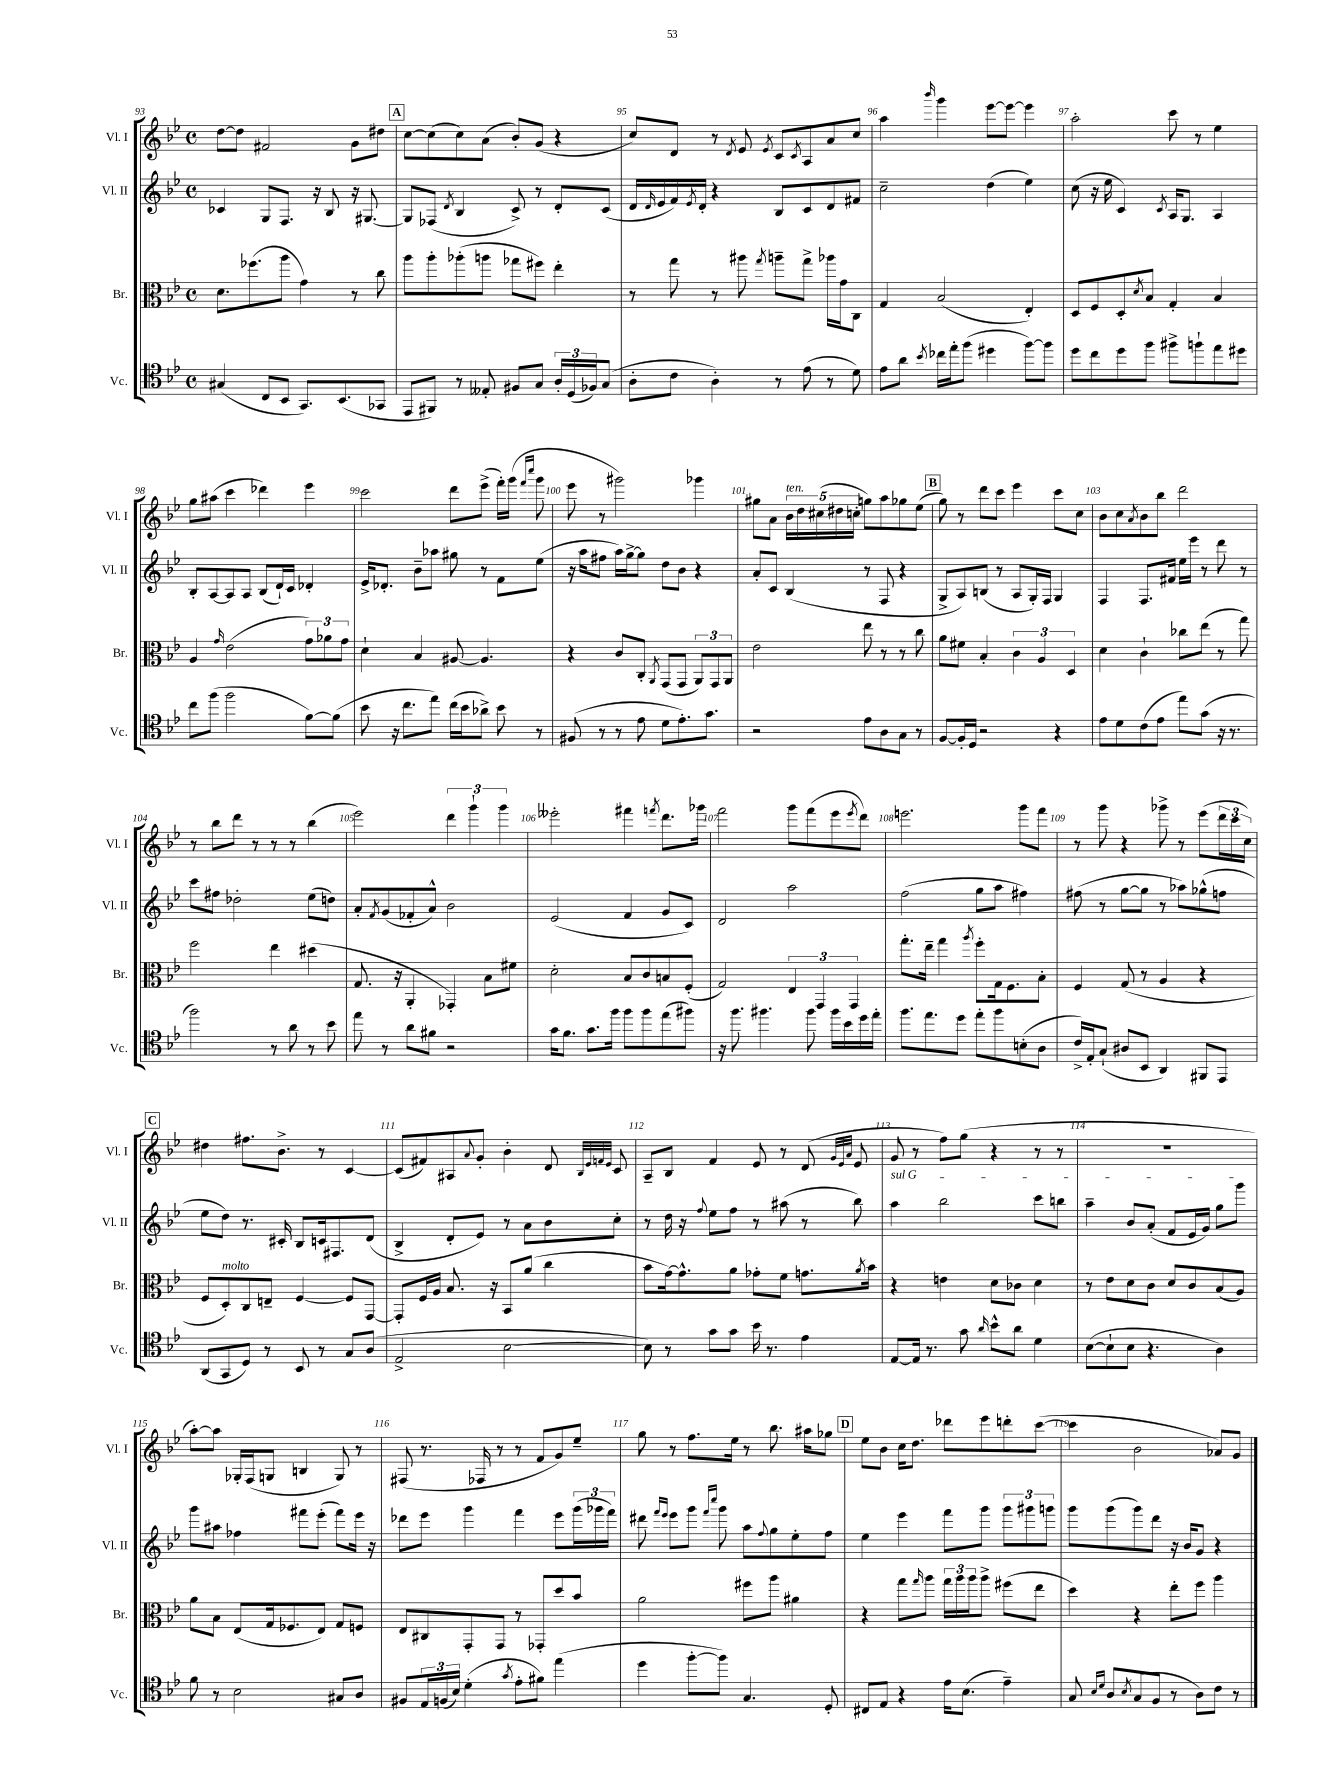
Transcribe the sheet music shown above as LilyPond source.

<<
\new StaffGroup <<
\new Staff = "s0" \with { instrumentName = "Vl. I" shortInstrumentName = "Vl. I" } {
    \clef treble \key bes \major \defaultTimeSignature \time 4/4
    d''8~ d''8 fis'2 g'8 dis''8 |
    \mark \markup { \box "A" } c''8~ c''8( c''8) a'8( bes'8-.) g'8( r4 |
    c''8) d'8 r8 \acciaccatura { d'8 } ees'8 \acciaccatura { ees'8 } c'8 \acciaccatura { c'8 } a8 a'8 c''8 |
    a''4 \grace { bes'''16 } g'''4 ees'''8~ ees'''8~ ees'''4 |
    a''2-. c'''8 r8 ees''4 |
    g''8 ais''8( c'''4 des'''4) ees'''4 |
    c'''2 d'''8 ees'''8->( f'''16-.) g'''16( \grace { f'''16 c''''16 } g'''8 |
    ees'''8 r8 gis'''2) ges'''4 |
    gis''8 a'8 \tuplet 5/4 { bes'16^\markup { \italic "ten." } d''16 cis''16( dis''16 c''16-. } g''8) a''8 ges''8 ees''8( |
    \mark \markup { \box "B" } g''8) r8 d'''8 c'''8 ees'''4 c'''8 c''8 |
    bes'8 c''8 \acciaccatura { a'8 } bes'8 bes''8 d'''2 |
    r8 bes''8 d'''8 r8 r8 r8 bes''4( |
    ees'''2) \tuplet 3/2 { d'''4 g'''4-! g'''4 } |
    eeses'''2-. fis'''4 \acciaccatura { f'''8 } d'''8. ges'''16 |
    f'''2 g'''8 f'''8( ees'''8 \acciaccatura { ees'''8 } d'''8) |
    e'''2. g'''8 f'''8 |
    r8 g'''8 r4 ges'''8-> r8 ees'''8( \tuplet 3/2 { d'''16 c'''16 c''16) } |
    \mark \markup { \box "C" } dis''4 fis''8. bes'8.-> r8 c'4~ |
    c'8( fis'8) ais8 \appoggiatura { a'8 } g'8-. bes'4-. d'8 \grace { bes32 ees'32 f'32 ees'32 } c'8 |
    a8-- bes8 f'4 ees'8 r8 d'8( \grace { g'32 ees'32 a'32 } ees'8 |
    g'8 r8 f''8) g''8( r4 r8 r8 |
    R1 |
    a''8~-.) a''8 ges16-. f16( g8 b4 g8) r8 |
    fis8( r8. fes16 r8 r8 f'8 g'8) ees''8-- |
    g''8 r8 f''8. ees''16 r8 bes''8. ais''16 ges''8 |
    \mark \markup { \box "D" } ees''8 bes'8 c''16 d''8. des'''8 ees'''8 d'''8-. c'''8~( |
    c'''4 bes'2 aes'8) g'8 \bar "|." |
}
\new Staff = "s1" \with { instrumentName = "Vl. II" shortInstrumentName = "Vl. II" } {
    \clef treble \key bes \major \defaultTimeSignature \time 4/4
    ces'4 g8 f8. r16 bes8 r16 gis8.~ |
    \mark \markup { \box "A" } gis8 fes8( \acciaccatura { d'8 } bes4 c'8->) r8 d'8-. c'8( |
    d'16 \grace { d'16 } ees'16 f'16) \acciaccatura { ees'8 } d'16-. r4 bes8 c'8 d'8 fis'8 |
    c''2-- d''4( ees''4) |
    c''8( r16 ees''16 c'4) \acciaccatura { c'8 } a16 g8. a4 |
    bes8-. a8~ a8 a8 bes8( d'16-!) c'16 des'4-. |
    ees'16-> des'8.-. bes'8-- aes''8 gis''8 r8 f'8 ees''8( |
    r16 a''16 fis''8 a''16) g''16~-> g''8 d''8 bes'8 r4 |
    a'8-. c'8 bes4( r8 f8 r4 |
    \mark \markup { \box "B" } g8-> a8) b8( r8 a8 g16-.) f16 g4 |
    f4 f8. fis'16 ees''16 ees'''16 r8 d'''8 r8 |
    c'''8 fis''8 des''2-. ees''8( d''8) |
    a'8-. \acciaccatura { f'8 } g'8( fes'8-. a'8-^) bes'2 |
    ees'2( f'4 g'8 c'8) |
    d'2 a''2 |
    f''2( g''8 a''8 fis''4) |
    fis''8( r8 g''8~ g''8 r8 aes''8) ges''8-^( f''8 |
    \mark \markup { \box "C" } ees''8 d''8) r8. cis'16-. bes8 c'16 fis8. d'8( |
    bes4-> d'8-. ees'8) r8 a'8 bes'8 c''8-. |
    r8 d''16 r16 \appoggiatura { f''8 } ees''8 f''8 r8 ais''8( r8 bes''8) |
    \once \override TextSpanner.bound-details.left.text = \markup { \italic "sul G" } a''4\startTextSpan bes''2 c'''8 b''8 |
    a''4-- bes'8 a'8-.( f'8 ees'16 g'16) g''8 g'''8\stopTextSpan |
    g'''8 ais''8 fes''4 fis'''8 ees'''8-.( fis'''8) ees'''16 r16 |
    des'''8 ees'''8 g'''4 f'''4 ees'''8 \tuplet 3/2 { g'''16( ges'''16 f'''16) } |
    dis'''8 \grace { f'''16 ees'''16 } ees'''8 g'''8 \grace { f'''16 c''''16 } g'''8 a''8 \appoggiatura { f''8 } g''8 ees''8-. f''8 |
    \mark \markup { \box "D" } ees''4 ees'''4 f'''8 g'''8 \tuplet 3/2 { g'''8 gis'''8 g'''8 } |
    g'''8 g'''8( g'''8) d'''8 r16 bes'16 g'8 r4 \bar "|." |
}
\new Staff = "s2" \with { instrumentName = "Br." shortInstrumentName = "Br." } {
    \clef alto \key bes \major \defaultTimeSignature \time 4/4
    d'8. fes''8.( a''8 g'4) r8 c''8 |
    \mark \markup { \box "A" } a''8 a''8-. aes''8-.( a''8 ges''8 fis''8) ees''4-. |
    r8 g''8 r8 ais''8 \acciaccatura { g''8 } a''8-- g''8-> aes''16 g'16 c8 |
    g4 bes2( ees4-.) |
    d8 f8 d8-. \acciaccatura { d'8 } bes8 g4-. bes4 |
    a4 \grace { g'16 } ees'2( \tuplet 3/2 { g'8) aes'8 g'8 } |
    d'4-! bes4 ais8~ ais4. |
    r4 c'8 c8-. \acciaccatura { a,8 } g,8( g,8 \tuplet 3/2 { a,8) g,8 a,8 } |
    ees'2 ees''8 r8 r8 c''8 |
    \mark \markup { \box "B" } a'8 fis'8 bes4-. \tuplet 3/2 { c'4 a4 d4 } |
    d'4 c'4-! ces''8 ees''8( r8 g''8) |
    f''2 ees''4 dis''4( |
    g8. r16 a,4-. ges,4-.) bes8 fis'8 |
    d'2-. bes8 c'8 b8 f8-.( |
    g2) \tuplet 3/2 { ees4 g,4 g,4 } |
    g''8.-. ees''16-- g''4 \acciaccatura { a''8 } f''8-. g16 f8. bes8-. |
    f4 g8( r8 a4 r4 |
    \mark \markup { \box "C" } f8 d8-.^\markup { \italic "molto" }) c8 e8-- f4~ f8 g,8~ |
    g,8-. f16 a16 bes8. r16 bes,8 a'8( c''4 |
    bes'8 g'16~) g'8.-^ a'8 ges'8-. f'8 g'8. \acciaccatura { a'8 } bes'16 |
    r4 e'4 d'8 ces'8 d'4 |
    r8 ees'8 d'8 c'8 d'8 c'8 bes8( a8) |
    a'8 bes8 ees8( g16 fes8. ees8) g8 f8 |
    ees8 cis8 g,8-. g,8 r8 ges,8-. d''8 bes'8 |
    a'2 fis''8 a''8 ais'4 |
    \mark \markup { \box "D" } r4 g''8 \grace { g''16 } a''8 \tuplet 3/2 { g''16 a''16 a''16 } a''8-> fis''8( ees''8 |
    d''4) r4 ees''8-. f''8 a''4 \bar "|." |
}
\new Staff = "s3" \with { instrumentName = "Vc." shortInstrumentName = "Vc." } {
    \clef tenor \key bes \major \defaultTimeSignature \time 4/4
    gis4( c8 bes,8 g,8.) bes,8.( ges,8 |
    \mark \markup { \box "A" } ees,8 fis,8) r8 eeses8-. fis8 g8 \tuplet 3/2 { a16-. d16( fes16) } g8( |
    a8-. c'8 a4-.) r8 ees'8( r8 d'8) |
    ees'8 a'8 \acciaccatura { bes'8 } ces''16 ees''16-. f''8( dis''4 f''8~) f''8 |
    d''8 c''8 d''8 f''8 fis''8-> f''8-! ees''8 dis''8 |
    c''8 f''8( f''2 f'8~) f'8( |
    bes'8 r16 c''8. ees''8) c''16( bes'16 aes'8->) bes'8 r8 |
    fis8( r8 r8 ees'8 d'8 ees'8.-.) g'8. |
    r2 ees'8 a8 g8 r8 |
    \mark \markup { \box "B" } f8~ f16-. d16 r2 r4 |
    ees'8 d'8 c'8( ees'8 ees''8) g'8( r16 r8. |
    f''2) r8 a'8 r8 bes'8 |
    ees''8 r8 a'8 fis'8 r2 |
    g'16 f'8. g'8. f''16 f''8 f''8 ees''8( fis''8) |
    r16 f''8. fis''4. fis''8 fis''16 bes'16 d''16 ees''16-. |
    f''8. ees''8. d''8 ees''8-. f''8 b8-.( a8 |
    c'16->) ees16-. g8-!( ais8 bes,8 a,4) fis,8 ees,8 |
    \mark \markup { \box "C" } a,8( g,8 d8) r8 bes,8 r8 g8 a8( |
    ees2-> bes2~ |
    bes8) r8 g'8 g'8 bes'16 r8. ees'4 |
    ees8~ ees16 r8. g'8 \grace { a'16 } bes'8-^ a'8 d'4 |
    bes8~( bes8-! bes8 r4. a4) |
    f'8 r8 bes2 gis8 a8 |
    fis8 \tuplet 3/2 { ees16 f16( bes16) } d'4-.( \acciaccatura { g'8 } ees'8-. fis'8) ees''4( |
    d''4 f''8~-. f''8) g4. d8-. |
    \mark \markup { \box "D" } cis8 ees8 r4 ees'16 bes8.( ees'4--) |
    g8 \grace { bes16 d'16 } a8 \acciaccatura { bes8 } g8( f8 r8 a8) c'8 r8 \bar "|." |
}
>>
>>
\layout { \context { \Score currentBarNumber = #93 \override BarNumber.break-visibility = ##(#f #t #t) barNumberVisibility = #all-bar-numbers-visible } }
